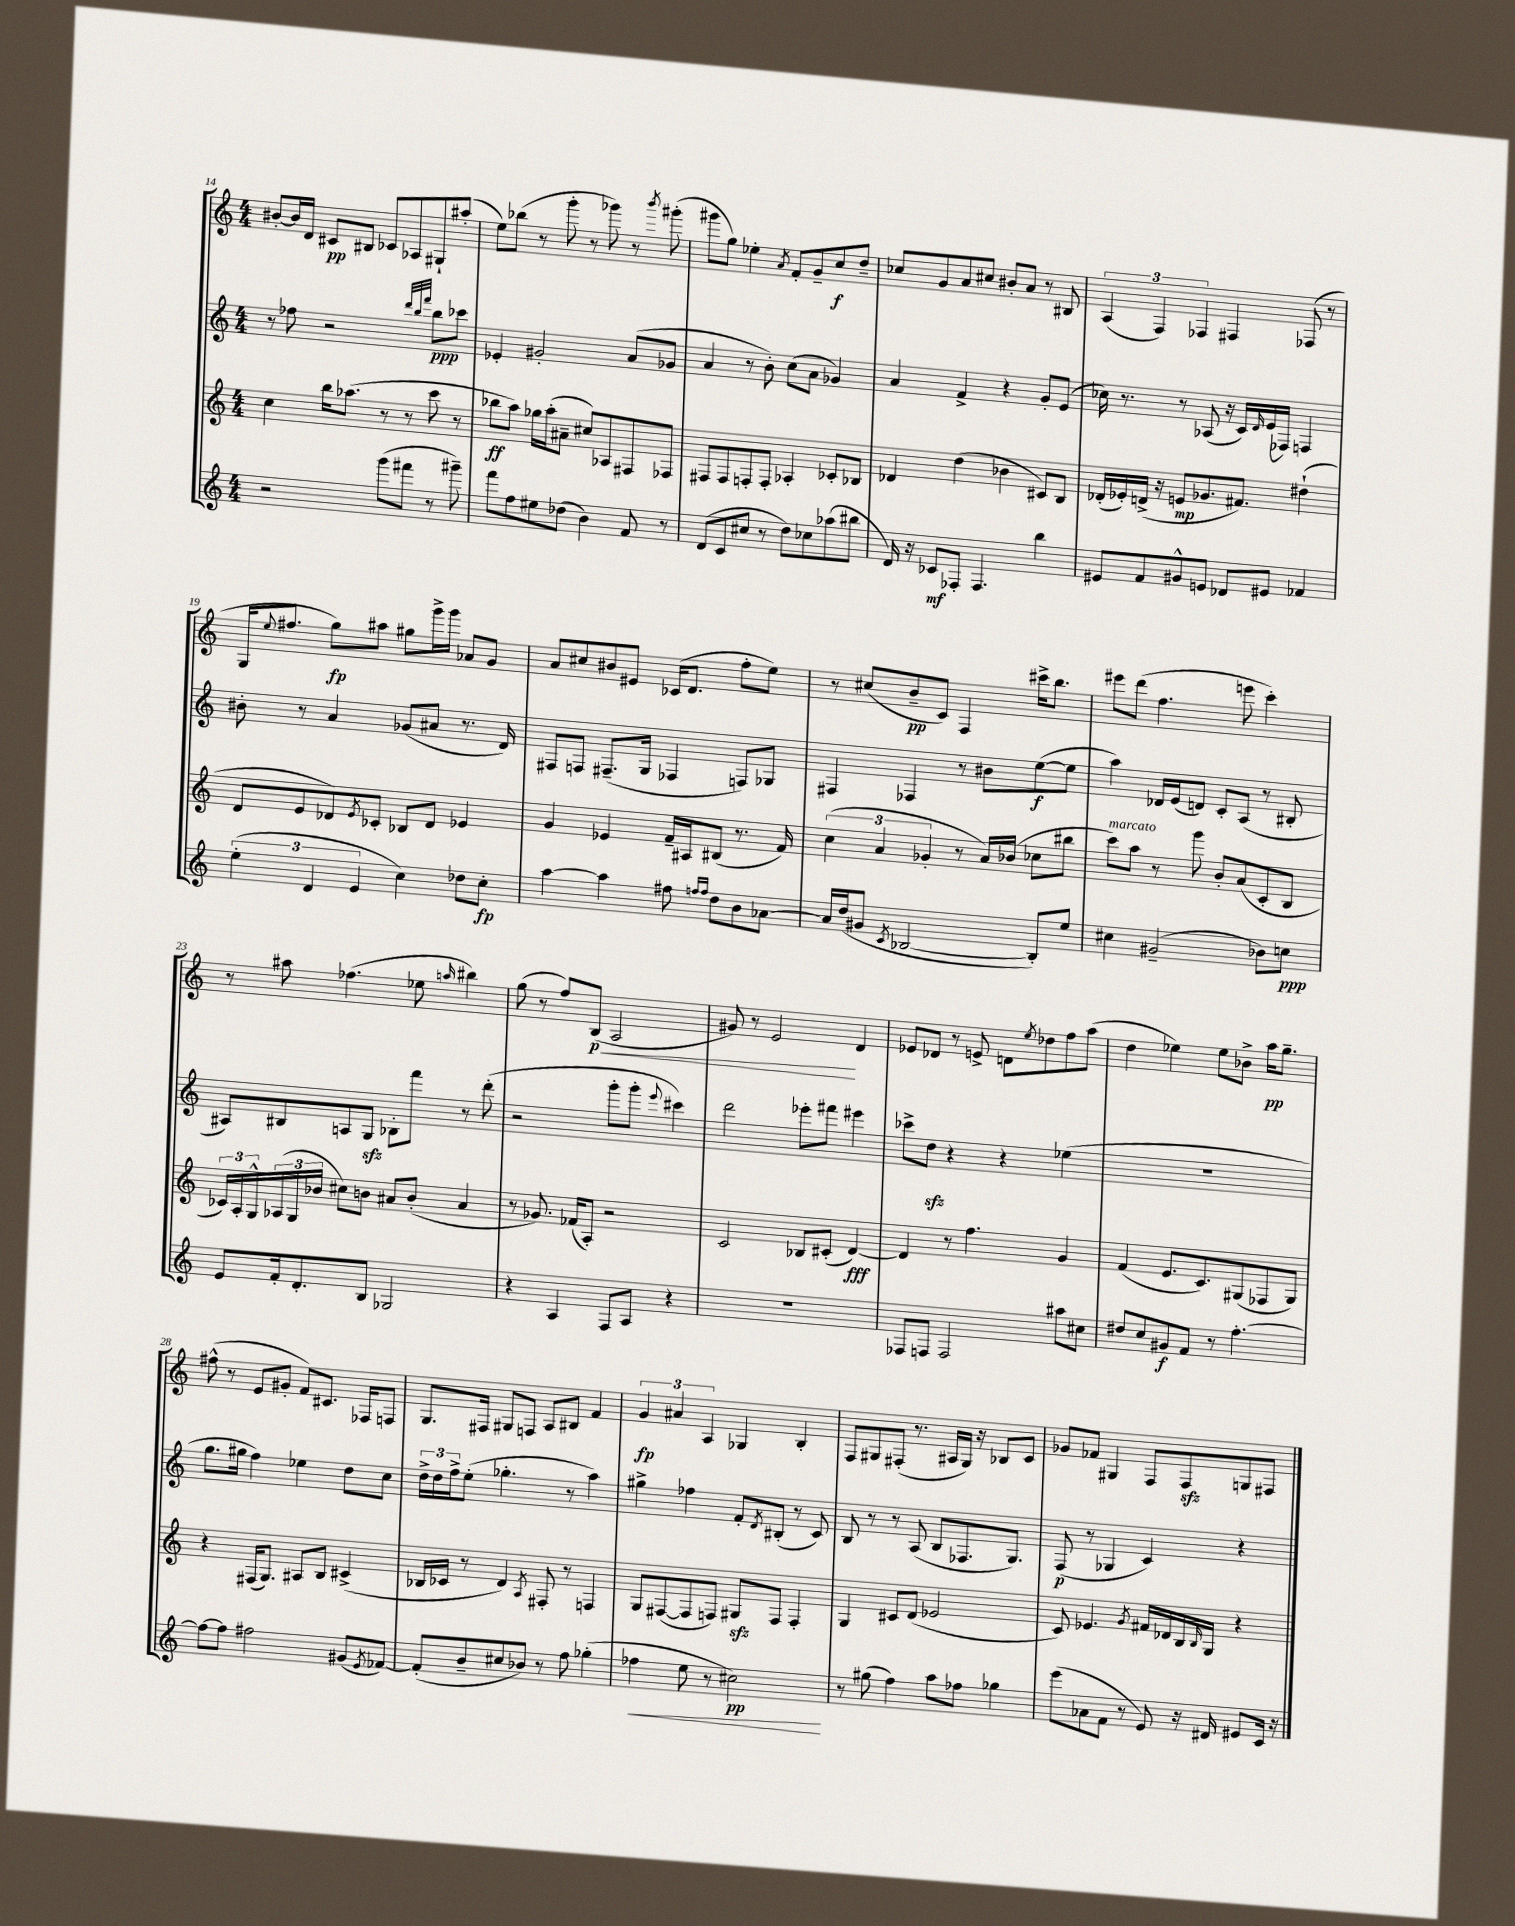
<<
\new StaffGroup <<
\new Staff = "s0" {
    \clef treble \key c \major \numericTimeSignature \time 4/4
    bis'8~-. bis'16 d'16 cis'8\pp bis8 ces'8 aes8 gis8-! ais''8-.( |
    e''8) bes''8( r8 g'''8-. r8 ges'''8) r8 \acciaccatura { b'''8 } gis'''8-.( |
    gis'''8 g''8) ees''4-. \acciaccatura { a'8 } f'8-. g'8-- c''8\f d''8-- |
    ces''8 g'8 a'8 cis''8 bis'8-. a'8 r8 bis8 |
    \tuplet 3/2 { a4( f4) fes4 } fis4 fes8( r8 |
    g16 \appoggiatura { e''8 } fis''8. g''8\fp) ais''8 gis''8 g'''16-> g'''16 aes'8 g'8 |
    a'8 cis''8 bis'8 eis'8 ces'16( d'8. f''8-. e''8) |
    r8 cis''8( b'8--\pp c'8) f4 cis'''16-> b''8. |
    eis'''8 d'''8( f''4. e'''8 c'''4-.) |
    r8 ais''8 fes''4.( ees''8 \grace { a''16 } bis''4) |
    g''8( r8 f''8) b8\p\<( a2 |
    gis'8) r8 e'2\! d'4 |
    ees'8 des'8 r8 e'8-> d'8 \acciaccatura { e''8 } des''8 f''8 a''8( |
    d''4 ees''4) ees''8 bes'8-> a''16\pp g''8.-- |
    fis''8-^( r8 e'8 gis'8-. f'8) cis'8. fes16 f8 |
    g8. fis16 gis8 f8 a8 bis8 f'4 |
    \tuplet 3/2 { g'4\fp ais'4 a4 } ges4 b4-. |
    f8 gis8 fis8-.( r8. ais16 gis16) r16 bes8 c'8 |
    ges'8 fes'8 gis4 f8 f8\sfz g8 fis8 \bar "|." |
}
\new Staff = "s1" {
    \clef treble \key c \major \numericTimeSignature \time 4/4
    r8 fes''8 r2 \grace { d'''32 b''32 f'''32 } b''8\ppp ces'''8 |
    ees'4-. gis'2-. a'8( ges'8 |
    a'4 r8 b'8-.) c''8( a'8 ges'4) |
    a'4 f'4-> r4 g'8-. e'8( |
    ces''16) r8. r8 aes8( r16 c'16) \grace { d'16 } e'16( fes16) f4 |
    bis'8-. r8 a'4 ges'8( ais'8 r8. d'16) |
    fis8 f8 fis8.--( g16 fes4 f8) ges8 |
    fis4 fes4 r8 bis'8 e''8~\f( e''8 |
    a''4) des'16 e'16( d'8) c'8-. a8( r8 bis8-. |
    ais8) bis8 a8 g8\sfz bes8-. f'''8 r8 d'''8-.( |
    r2 g'''8-. g'''8-. \appoggiatura { e'''8 } cis'''4) |
    d'''2 ees'''8-. fis'''8 eis'''4 |
    ces'''8-> d''8\sfz r4 r4 ees''4( |
    R1 |
    g''8. gis''16 f''4) ees''4 d''8 c''8 |
    \tuplet 3/2 { d''16-> d''16 f''16-> } e''8-.( ges''4.-. r8 a''4) |
    gis''4-> fes''4 f'8-. \acciaccatura { d'8 } bis8-.( r8 c'8) |
    b8 r8 r8 a8( b8 fes8. g8.) |
    f8\p( r8 ges4 c'4) r4 \bar "|." |
}
\new Staff = "s2" {
    \clef treble \key c \major \numericTimeSignature \time 4/4
    c''4 b''16 aes''8.( r8 r8 c'''8 r8 |
    bes''8\ff a''8) ges''16 a''16-.( ais'8-- cis''8) aes8 fis8 fes8 |
    fis8 fis8 f8-. f8-. aes4-. ces'8-. bes8 |
    des'4 d''4( bes'4 cis'8) b8 |
    des'16-.( ees'16-.) d'16->( r16 e'8\mp ges'8. fis'8.) dis''4-!( |
    d'8 e'8 des'8) \acciaccatura { e'8 } ces'8-. bes8 des'8 ees'4 |
    g'4 ees'4 f'16-- ais16 bis8( r8. f'16) |
    \tuplet 3/2 { c''4( a'4 ges'4-. } r8 a'16) bes'16( ces''8 bis''8 |
    c'''8^\markup { \italic "marcato" }) a''8 r8 g'''8 b'8-. a'8( c'8-. b8 |
    \tuplet 3/2 { ces'16) a16-. g16-^ } \tuplet 3/2 { aes16( g16 bes'16 } cis''8) b'8 ais'8 b'8-.( ais'4 |
    r8 ges'8.) fes'16( a8-.) r2 |
    c'2 bes8 cis'8-.( d'4~\fff) |
    d'4 r8 f''4. g'4 |
    f'4( e'8. c'8.) gis8( fes8 gis8) |
    r4 fis16( g8.) ais8 b8 cis'4->( |
    bes16 ces'16 r8 d'4) \acciaccatura { a8 } fis8-. r8 f4 |
    g8 fis8~( fis8 f8) gis8\sfz f8 f4-. |
    g4 cis'8 d'8( ees'2 |
    c'8) ees'4. \acciaccatura { g'8 } fis'16 des'16 b16 \grace { b16 } g16 r4 \bar "|." |
}
\new Staff = "s3" {
    \clef treble \key c \major \numericTimeSignature \time 4/4
    r2 g'''8( fis'''8 r8 gis'''8--) |
    f'''8 f''8 eis''8 des''8( b'4) f'8 r8 |
    d'8( c'8 cis''8 r8 d''8) ces''8 aes''8( bis''8 |
    d'16) r16 ces'8\mf fes8-. fes4. b''4 |
    eis'8 f'8 gis'8-^ e'8 des'8 eis'8 fes'4 |
    \tuplet 3/2 { e''4-.( d'4 e'4 } c''4) des''8 c''8-.\fp |
    a''4~ a''4 fis''8 \grace { f''16 f''16 } d''8 b'8 aes'8~ |
    aes'16 d''16( gis'8 \acciaccatura { c'8 } bes2~ bes8-.) e''8 |
    cis''4 gis'2--( bes'8) c''8\ppp |
    e'8 f'16-. d'8.-. b8 ges2 |
    r4 a4 f8 a8 r4 |
    R1 |
    fes8 f8 f2 ais''8 cis''8 |
    dis''8 c''8 gis'8\f f'8 r8 f''4.~-. |
    f''8~ f''8 fis''2 gis'8( \acciaccatura { e'8 } fes'8~) |
    fes'8-.( b'8-- cis''8 bes'8) r8 f''8 ges''4-.( |
    fes''4\< e''8 r8 cis''2\pp\!) |
    r8 gis''8( f''4) a''8 fes''8 ges''4 |
    e'''8( aes'8 f'8 r8 e'8) r16 dis'16 eis'8 c'16 r16 \bar "|." |
}
>>
>>
\layout { \context { \Score currentBarNumber = #14 } }
